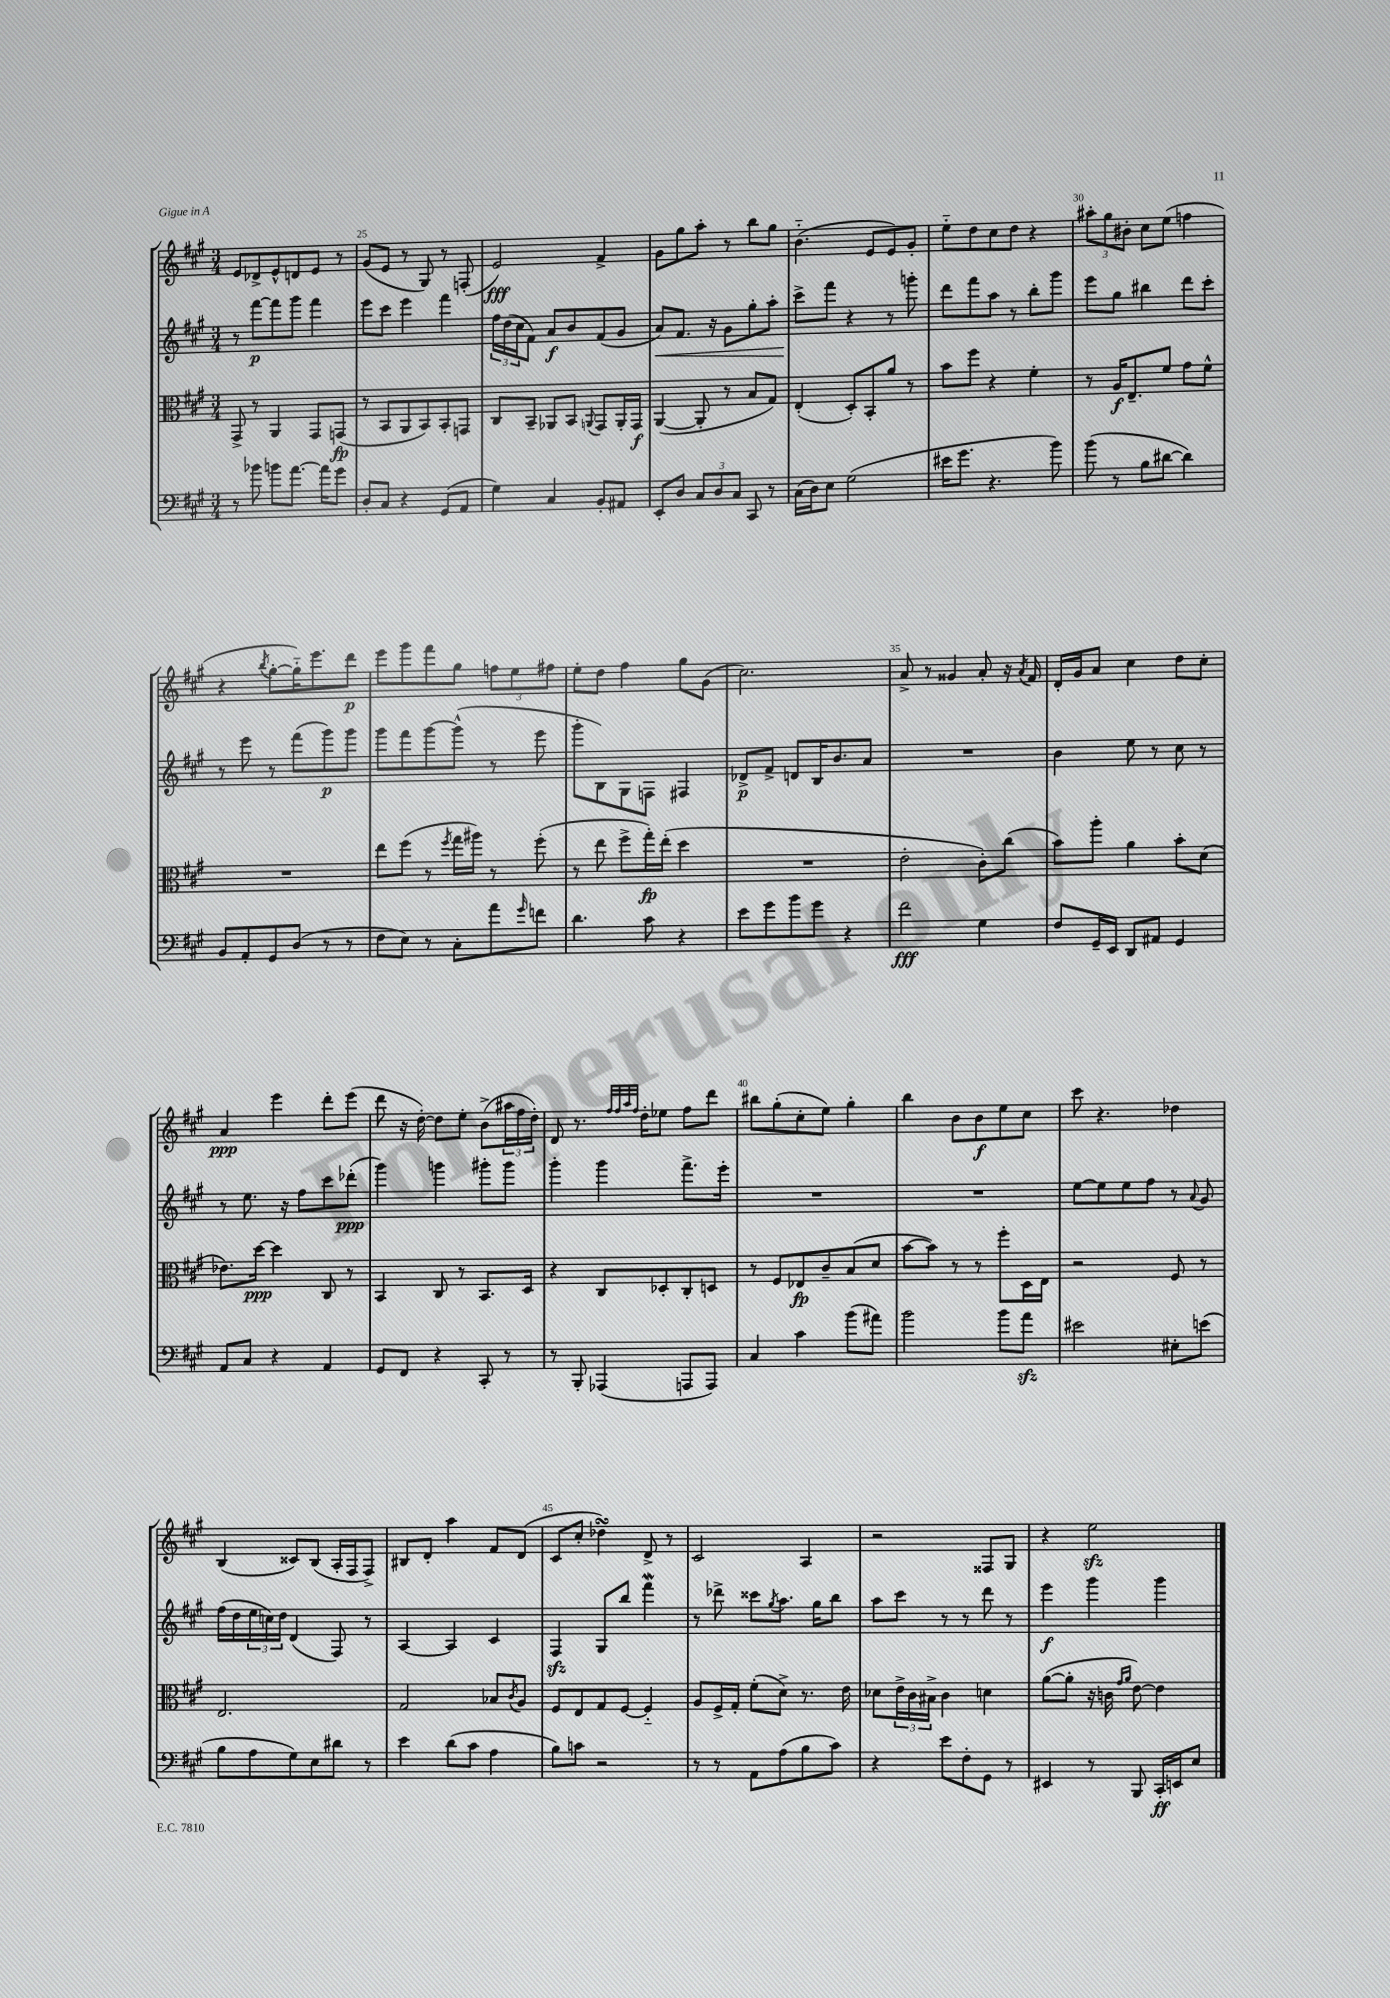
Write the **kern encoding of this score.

**kern	**kern	**kern	**kern
*staff4	*staff3	*staff2	*staff1
*clefF4	*clefC3	*clefG2	*clefG2
*k[f#c#g#]	*k[f#c#g#]	*k[f#c#g#]	*k[f#c#g#]
*M3/4	*M3/4	*M3/4	*M3/4
8r	8GG#^	8r	8e
8b-	8r	[8fff#	8d-^
8b	4AA	8fff#]	8e^^
[8.a	.	8ggg#	8d
.	8GG#	4fff#	8e
16a]	.	.	.
8g#	(8GG	.	8r
=	=	=	=
8D'	8r	8eee	(8g#
8C#	8BB	8ccc#	8e
4r	8AA	4eee	8r
.	8BB)	.	8G#)
(8GG#	8BB'	4fff#	8r
8AA	8GG	.	(8F'
=	=	=	=
4G#)	8C#	24ff#	2e)
.	.	(24dd	.
.	.	24cc#	.
.	8BB~	8f#)	.
4C#	8AA-	8a	.
.	8BB	8b	.
.	8qqAA	.	.
8BB'	8GG#	(8f#	4f#^
8AA#	16AA'	8g#	.
.	16GG#	.	.
=	=	=	=
8EE'	([4AA	8a)	8g#
8D	.	8.f#	8gg#
12C#	8AA']	.	8aa'
.	.	16r	.
12D	.	.	.
.	8r	8g#	8r
12C#	.	.	.
8CC#	8B	8gg#'	8bb
8r	8G#)	8aa'	8gg#
=	=	=	=
(16C#	(4E'	8ccc#^	(4.b'~
16D)	.	.	.
8E	.	8fff#	.
(2G#	8D')	4r	.
.	8BB'	.	8e
.	8a	8r	8e)
.	8r	8ggg'	8g#'
=	=	=	=
16e#	8b	8ddd	8ee'~
8.g#	.	.	.
.	8ff#	8fff#	8dd
4.r	4r	8aa	8cc#
.	.	8r	8dd
.	4f#'	8bb'	4r
8b)	.	8ggg#	.
=	=	=	=
(8b	8r	8eee	12aa#'
.	.	.	12gg#
8r	16A	8gg#	.
.	.	.	12b#'
.	8.E~	.	.
8B	.	4bb#	8cc#
[8d#	8f#	.	(8ee
4d#])	8g#	8ddd	4ff
.	8f#^^	8ccc#'	.
=	=	=	=
8BB	2.r	8r	4r
8AA'	.	8eee	.
.	.	.	8qbb
8GG#	.	8r	[8gg#'
(8D	.	(8fff#	16gg#'~])
.	.	.	8.eee
8r	.	8ggg#)	.
8r	.	8ggg#	8ddd
=	=	=	=
8F#	8ee	8ggg#	8eee
8E)	(8ff#	8fff#	8ggg#
8r	8r	[8ggg#	8fff#
.	8qff#	.	.
8C#'	16gg#	(8ggg#^^]	8gg#
.	16aa#)	.	.
8a	8r	8r	12ff
.	.	.	12ee
16qqg#	.	.	.
8f	(8ff#'	8eee	.
.	.	.	12ff#
=	=	=	=
4.d	8r	8ggg#'	8ee'
.	8ee	8B)	8dd
.	8ff#^	8G#	4ff#
8c#	16gg#')	8F	.
.	(16ee'	.	.
4r	4dd	4F#	8gg#
.	.	.	(8g#
=	=	=	=
8e	2.r	8d-^	2.cc#)
8g#	.	8f#^	.
8b	.	8d	.
8g#	.	16B	.
.	.	8.b	.
4r	.	.	.
.	.	8a	.
=	=	=	=
2f#	2e'	2.r	8a^
.	.	.	8r
.	.	.	4g##
4G#	8c#')	.	8a'
.	(8cc#	.	16r
.	.	.	8qa
.	.	.	16f#
=	=	=	=
8F#	8b)	4b	16d'
.	.	.	16g#
16GG#~	8aa'	.	8a
16EE	.	.	.
8DD	4a	8ee	4cc#
8AA#	.	8r	.
4GG#	8b'	8cc#	8dd
.	(8d	8r	8cc#'
=	=	=	=
8AA	8.e-)	8r	4a
8C#	.	8.ee	.
.	[16dd	.	.
4r	4dd]	.	4eee
.	.	16r	.
.	.	8ff#	.
4AA	8C#	8ccc#	8ddd'
.	8r	(8ddd-'	(8eee
=	=	=	=
8GG#	4BB	4ggg#)	8ddd
8FF#	.	.	16r
.	.	.	[16dd')
4r	8C#	4ggg	8dd]
.	8r	.	8ee'
8CC#'	8.BB	8ggg#'	(8b^
8r	.	8ggg#	24aa#
.	.	.	24ff#
.	16D	.	.
.	.	.	24dd')
=	=	=	=
8r	4r	4ggg#'	8d
8BBB'	.	.	8.r
(4AAA-	8C#	4ggg#	.
.	.	.	32qqff#
.	.	.	32qqff#
.	.	.	32qqaa
.	.	.	32qqff#
.	.	.	16dd'
.	8D-'	.	8ee-
8AAA	8C#'	8.fff#^	8ff#
8AAA)	8D	.	8ddd
.	.	16eee'	.
=	=	=	=
4C#	8r	2.r	8bb#
.	8F#	.	(8gg#'
4c#	8E-	.	8cc#'
.	8c#~	.	8ee)
(8b	(8B	.	4gg#'
8a#)	8d	.	.
=	=	=	=
2b	[8b	2.r	4bb
.	8b])	.	.
.	8r	.	8b
.	8r	.	8b
8b	8ff#'	.	8ee
8a	16D	.	8cc#
.	16E	.	.
=	=	=	=
2e#	2r	[8ee	8ccc#
.	.	8ee]	4.r
.	.	8ee	.
.	.	8ff#	.
8E#'	8F#	8r	4dd-
.	.	8qqa	.
(8e	8r	8g#	.
=	=	=	=
8B	2.E	(16ff#	(4B
.	.	16dd	.
8A	.	24ee	.
.	.	24cc)	.
.	.	24dd	.
8G#)	.	(4d	8c##)
8E	.	.	(8B
8d#	.	8F#)	16A'
.	.	.	16F#
8r	.	8r	8F#^)
=	=	=	=
4e	2G#	[4A	8B#
.	.	.	8d'
(8d	.	4A]	4aa
8c#	.	.	.
4A	8B-	4c#	8f#
.	8qc#	.	.
.	8A	.	(8d
=	=	=	=
8B)	8F#	4F#	8c#
8c	8E	.	8cc#'
2r	8G#	8G#	4dd-)
.	[8F#	8bb	.
.	4F#'~]	4fff#	8d^
.	.	.	8r
=	=	=	=
8r	8A	8r	2c#
8r	16F#^	8ddd-^	.
.	16G#'	.	.
8AA	(8f#'	8ccc##	.
.	.	8qgg#	.
(8A	8d^)	8.aa	.
8B	8.r	.	4A
.	.	16gg#	.
8c#)	.	8bb	.
.	16e	.	.
=	=	=	=
4r	8d-	8aa	2r
.	24e^	8ccc#	.
.	24c#	.	.
.	24B#^	.	.
8e	4c#	8r	.
8F#'	.	8r	.
8GG#	4d	8ddd	8F##
8r	.	8r	8G#
=	=	=	=
4EE#	([8a	4eee	4r
.	8a']	.	.
8r	16r	4ggg#	2ee
.	16c	.	.
.	16qqg#	.	.
.	16qqa	.	.
8BBB	[8e)	.	.
16CC#'	4e]	4ggg#	.
16EE	.	.	.
8E	.	.	.
==	==	==	==
*-	*-	*-	*-
